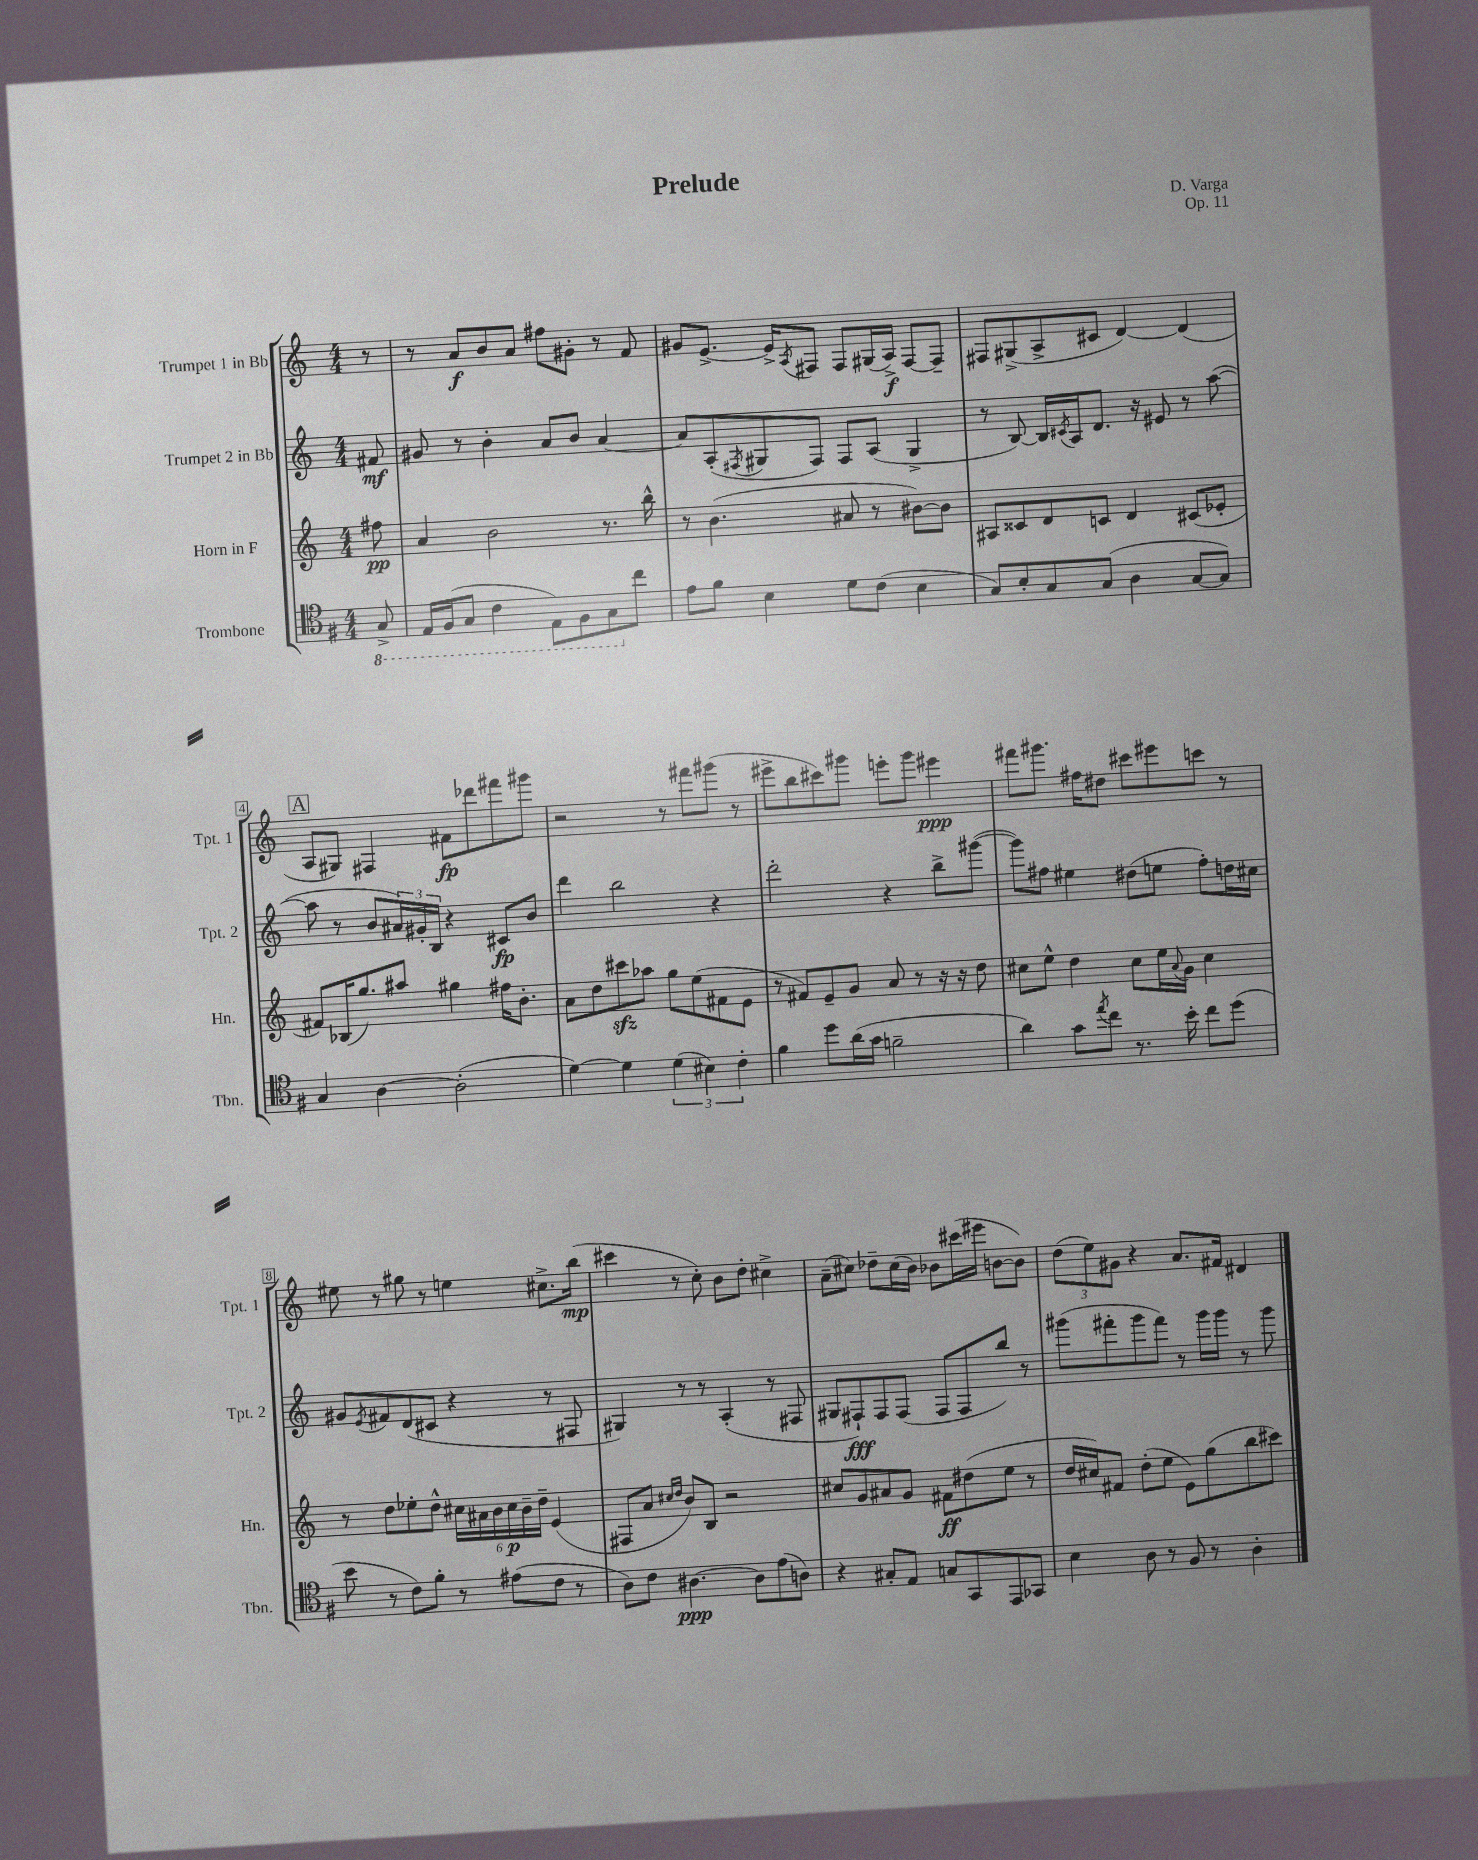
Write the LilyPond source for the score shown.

\header { title = "Prelude" composer = "D. Varga" opus = "Op. 11" }
<<
\new StaffGroup <<
\new Staff = "s0" \with { instrumentName = "Trumpet 1 in Bb" shortInstrumentName = "Tpt. 1" } {
    \clef treble \key c \major \numericTimeSignature \time 4/4 \partial 8
    r8 |
    r8 a'8\f b'8 a'8 fis''8 gis'8-. r8 f'8 |
    gis'8 e'8.~-> e'16-> \acciaccatura { a8 } fis8 fis8 gis16( a16->\f) fis8~ fis8-- |
    fis8 gis8->( a8-> cis'8 d'4~) d'4( |
    \mark \markup { \box "A" } a8 gis8) fis4 fis'8\fp des'''8 fis'''8 gis'''8 |
    r2 r8 fis'''8 gis'''8( r8 |
    eis'''8-> b''8 cis'''8) gis'''8 e'''8-. gis'''8 eis'''4\ppp |
    fis'''8 gis'''8. fis''16 dis''8 cis'''8 eis'''8 c'''8 r8 |
    eis''8 r8 gis''8 r8 e''4 cis''8.-> b''16\mp( |
    cis'''4 r8 c''8-.) b'8 d''8-. cis''4-> |
    a'8--( cis''8) des''8-- cis''16( b'16) bes'8 cis'''16( eis'''16 b'8~ b'8) |
    \tuplet 3/2 { d''8( e''8) gis'8 } r4 a'8. fis'16 dis'4 \bar "|." |
}
\new Staff = "s1" \with { instrumentName = "Trumpet 2 in Bb" shortInstrumentName = "Tpt. 2" } {
    \clef treble \key c \major \numericTimeSignature \time 4/4 \partial 8
    fis'8\mf |
    gis'8 r8 b'4-. a'8 b'8 a'4~ |
    a'8 a8-.( \acciaccatura { fis8 } gis8 fis8) fis8 a8( gis4-> |
    r8 b8~) b16 \acciaccatura { cis'8 } a16 d'8. r16 eis'8 r8 a''8~( |
    \mark \markup { \box "A" } a''8 r8 b'8 \tuplet 3/2 { ais'16) gis'16-. b16 } r4 cis'8\fp b'8 |
    d'''4 b''2 r4 |
    d'''2-. r4 b''8-> gis'''8~( |
    gis'''8) fis''8 eis''4 dis''8( e''8 fis''8-.) d''16 cis''16 |
    gis'8 \acciaccatura { e'8 } fis'8 d'8( cis'8 r4 r8 fis8 |
    gis4) r8 r8 a4-.( r8 fis8 |
    gis8 fis8-!\fff) fis8 fis8( fis8 fis8 b''8) r8 |
    gis'''8( fis'''8-. gis'''8 fis'''8) r8 gis'''16 gis'''16 r8 gis'''8 \bar "|." |
}
\new Staff = "s2" \with { instrumentName = "Horn in F" shortInstrumentName = "Hn." } {
    \clef treble \key c \major \numericTimeSignature \time 4/4 \partial 8
    fis''8\pp |
    a'4 b'2 r8. b''16-^ |
    r8 b'4.( ais'8 r8 bis'8~) bis'8 |
    ais8 cisis'8 d'8 c'8 d'4 cis'8( ees'8-. |
    \mark \markup { \box "A" } fis'8) bes16( g''8.) ais''8 gis''4 fis''16 b'8.-. |
    a'8 d''8 cis'''8\sfz aes''8 g''8 e''8( fis'8 e'8 |
    r8 fis'8) e'8-- g'8 a'8 r8 r16 r16 d''8 |
    cis''8 e''8-^ d''4 cis''8 e''16 \appoggiatura { a'8 } g'16 cis''4 |
    r8 d''8 ees''8-. d''8-^ \tuplet 6/4 { cis''16 ais'16 b'16 cis''16\p b'16-- d''16-- } e'4( |
    fis8 a'8 \grace { cis''16 d''16 } b'8) b8 r2 |
    cis''8 g'8 ais'8 g'8 fis'8\ff dis''8( e''8 r8 |
    d''16 cis''16) fis'8 d''8-.( e''8 e'8) g''8( b''8 cis'''8) \bar "|." |
}
\new Staff = "s3" \with { instrumentName = "Trombone" shortInstrumentName = "Tbn." } {
    \clef tenor \key g \major \numericTimeSignature \time 4/4 \partial 8
    \ottava #-1 g,8-> |
    e,16 fis,16( g,8 c4 e,8) fis,8 g,8 \ottava #0 c''8 |
    e'8 fis'8 b4 d'8 c'8( b4 |
    g8) b8-. g8 g8( a4 g8~ g8) |
    \mark \markup { \box "A" } g4 a4~ a2-.( |
    d'4~) d'4 \tuplet 3/2 { d'4( bis4) c'4-. } |
    fis'4 d''8 a'16( g'16 f'2-- |
    a'4) g'8 \acciaccatura { e''8 } c''8 r8. b'16-. c''8 d''8( |
    b'8 r8 c'8) fis'8-. r8 eis'8( c'8 r8 |
    a8) c'8 ais4.~\ppp ais8 e'8( a8) |
    r4 gis8-. e8 g8 g,8 e,8 ges,8 |
    b4 a8 r8 fis8 r8 a4-. \bar "|." |
}
>>
>>
\layout { \context { \Score \override BarNumber.stencil = #(make-stencil-boxer 0.1 0.3 ly:text-interface::print) } }
